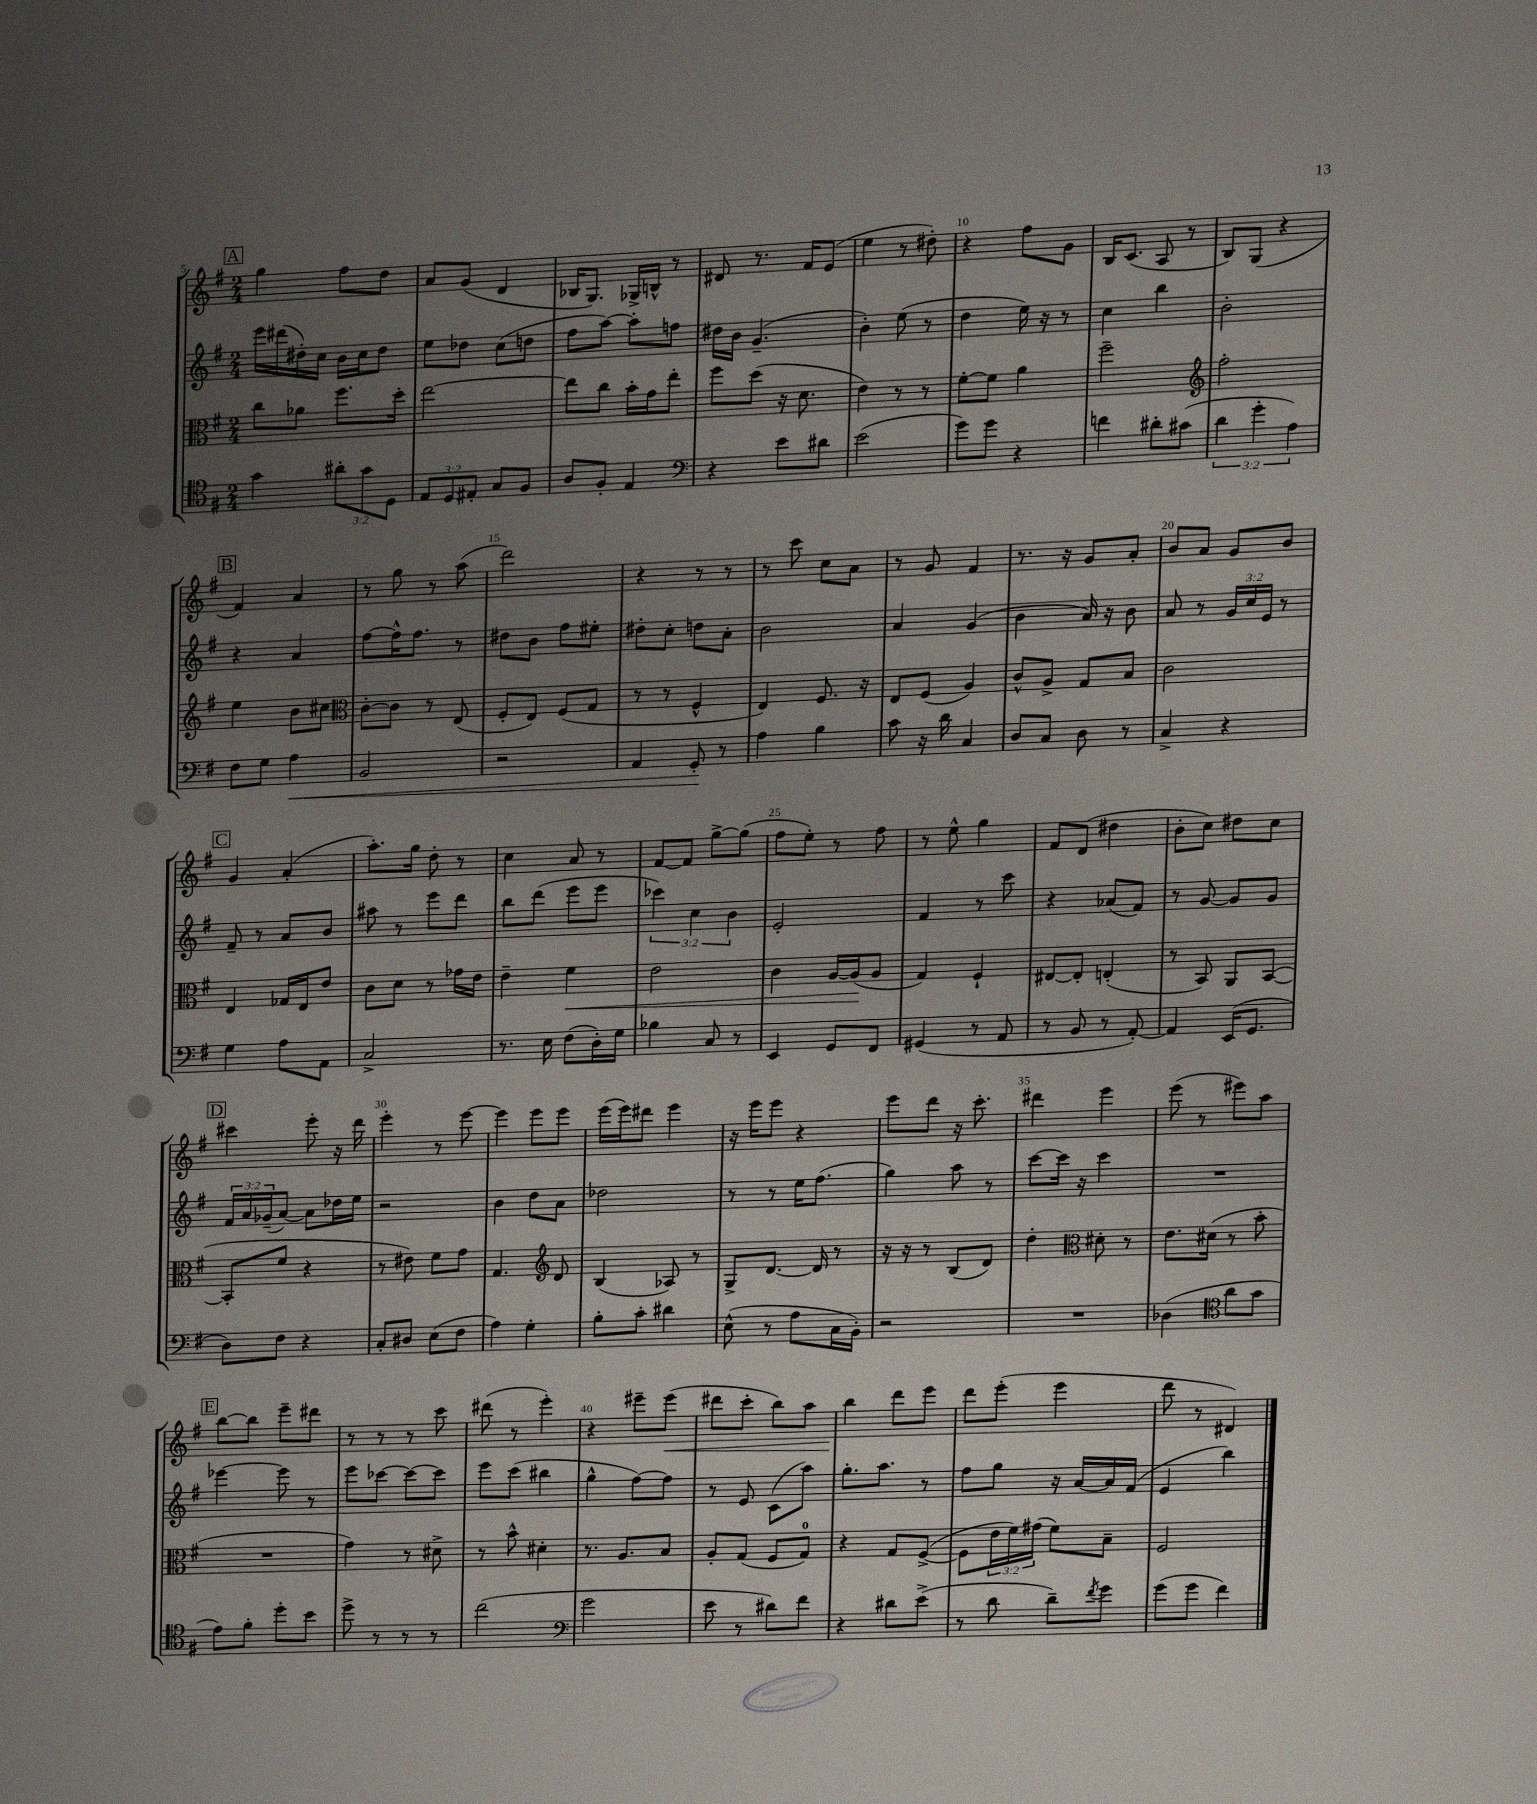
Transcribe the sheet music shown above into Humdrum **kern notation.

**kern	**kern	**kern	**kern
*staff4	*staff3	*staff2	*staff1
*clefC4	*clefC3	*clefG2	*clefG2
*k[f#]	*k[f#]	*k[f#]	*k[f#]
*M2/4	*M2/4	*M2/4	*M2/4
4g	8cc	16eee	4gg
.	.	(16ddd#	.
.	8a-	16dd#')	.
.	.	16cc	.
12a#'	8.ff#	16b	8ff#
.	.	16cc	.
12g	.	.	.
.	.	8dd#	8dd
12D	.	.	.
.	16dd'	.	.
=	=	=	=
12E	[2ee	8ee	8a
12D	.	.	.
.	.	8dd-	(8g
12E#'	.	.	.
8G	.	(8cc	4d
8F#	.	8dd	.
=	=	=	=
8A	8ee]	8ff#	16B-
.	.	.	8.G)
8F#'	8cc	[8aa)	.
4E	16b'	8aa']	16G-^
.	16g	.	16B^^
.	8ee'	8ff	8r
=	=	=	=
*clefF4	*	*	*
4r	8ff#	16dd#	8d#
.	.	16b	.
.	(8dd	(4.g~	8.r
8e	16r	.	.
.	8.d	.	16f#
8d#	.	.	(8e
=	=	=	=
(2e	4e)	4b')	4ee
.	8r	(8ee	8r
.	8r	8r	8dd#')
=	=	=	=
8g)	[8f#'	4dd	4r
8g	8f#]	.	.
4r	4a	16ee)	8ff#
.	.	16r	.
.	.	8r	8g
=	=	=	=
4f	2ff#~	4cc	16B
.	.	.	(8.c
8d#'	.	4bb	8A
(8c#	.	.	8r
=	=	=	=
*	*clefG2	*	*
6d	2ff#'	2b'	8B)
.	.	.	(8G
6g'	.	.	.
.	.	.	4r
6A)	.	.	.
=	=	=	=
8F#	4ee	4r	4f#)
8G	.	.	.
4A	8b	4a	4a
.	8cc#	.	.
=	=	=	=
*	*clefC3	*	*
2BB	[8c'	[8ff#	8r
.	8c]	16ff#^^]	8gg
.	.	8.ff#	.
.	8r	.	8r
.	(8E	8r	(8aa
=	=	=	=
2r	8F#'	8dd#	2ddd)
.	8E)	8b	.
.	(8F#	8ff#	.
.	8G	8ee#'	.
=	=	=	=
4AA	8r	8dd#'	4r
.	8r	8cc'	.
8GG'	4F#^^	8dd	8r
8r	.	8a'	8r
=	=	=	=
4A	4E)	2b	8r
.	.	.	8ccc
4B	8.F#	.	8cc
.	.	.	8a
.	16r	.	.
=	=	=	=
8c	8E	4a	8r
16r	(8F#	.	8g
16d	.	.	.
4C	4A)	(4g	4f#
=	=	=	=
8D	8c^^	4b	8.r
8C	8A^	.	.
.	.	.	16r
8D	8G	16a)	8g
.	.	16r	.
8r	8B	8b	8a'
=	=	=	=
4C^	2c	8a	8b
.	.	8r	8a
4r	.	24g	8g
.	.	24cc	.
.	.	24e	.
.	.	8r	8b
=	=	=	=
4G	4E	8f#~	4g
.	.	8r	.
8A	16G-	8a	(4a'
.	16E	.	.
8AA	8e	8b	.
=	=	=	=
2C^	8c	8aa#	8.aa')
.	8d	8r	.
.	.	.	16gg
.	8r	8eee	8dd'
.	16g-	8ddd	8r
.	16e	.	.
=	=	=	=
8.r	4e~	8bb	4cc
.	.	(8ddd	.
16E	.	.	.
(8F#	4f#	8eee	8a
16D')	.	8eee	8r
16G	.	.	.
=	=	=	=
4B-	2e	6ccc-)	[8f#
.	.	.	8f#]
.	.	6cc	.
8C	.	.	[8gg^
.	.	6b	.
8r	.	.	(8gg]
=	=	=	=
4EE	4c	2e'	8ff#
.	.	.	8ee')
8GG	[16A	.	8r
.	(16A]	.	.
8FF#	8A	.	8ff#
=	=	=	=
(4GG#	4G)	4f#	8r
.	.	.	8ee^^
8r	4F#`	8r	4gg
8AA	.	8ccc	.
=	=	=	=
8r	[8E#	4r	8f#
8BB	8E#']	.	(8d
8r	(4E'	(8a-	4dd#
[8AA')	.	8f#)	.
=	=	=	=
4AA]	8r	8r	8b'
.	8BB)	[8g	8cc)
(16EE	8AA	8g]	8dd#
8.GG	.	.	.
.	([8BB	8g	8cc
=	=	=	=
8D)	8BB']	24f#	4ccc#
.	.	24a	.
.	.	(24g-~	.
8F#	8f#	[8a)	.
4r	4r	8a]	8eee'
.	.	16dd-	16r
.	.	16ee	16ddd
=	=	=	=
8C'	8r	2r	4eee'
8D#	8e#)	.	.
(8E	8f#	.	8r
8F#	8g	.	[8eee
=	=	=	=
4A)	4.G	4b	4eee]
4G'	.	8dd	8eee
*	*clefG2	*	*
.	8d	8a	8eee
=	=	=	=
8B'	(4B	2dd-	(16eee
.	.	.	16eee)
8c'	.	.	8ddd#
4d#	8A-)	.	4eee
.	8r	.	.
=	=	=	=
(8E^^	8G^	8r	16r
.	.	.	16eee
8r	[8.d	8r	8eee
8A	.	16ee	4r
.	16d]	(8.ff#	.
16C	8r	.	.
16BB')	.	.	.
=	=	=	=
2r	16r	4gg)	8eee
.	16r	.	.
.	8r	.	8ddd
.	(8B	8aa	16r
.	.	.	8.ccc'
.	8d)	8r	.
=	=	=	=
2r	4dd'	[8ccc	4ddd#
.	.	16ccc]	.
.	.	16r	.
*	*clefC3	*	*
.	8d#'	4ccc	4eee
.	8r	.	.
=	=	=	=
(4D-	8.e	2r	(8eee
.	.	.	8r
.	(16d#	.	.
*clefC4	*	*	*
8a	8r	.	8eee#)
8g	8b'	.	8aa
=	=	=	=
8e)	2r	[4eee-	[8bb
8f#'	.	.	8bb]
8dd'	.	8eee-]	8eee~
8b	.	8r	8ddd#
=	=	=	=
8dd^	4g)	8eee	8r
8r	.	[8ccc-	8r
8r	8r	8ccc-_	8r
8r	8d#^	8ccc-]	8ccc
=	=	=	=
(2cc	8r	8eee	(8ddd#
.	8b^^	(8ccc	8r
.	4d#'	4bb#	4eee')
=	=	=	=
*clefF4	*	*	*
2g	8.r	4gg^^	4r
.	8.A	.	.
.	.	[8ff#)	8eee#~
.	8B	8ff#]	(8eee#
=	=	=	=
8e	8A'	8r	8ddd#
8r	(8G	8e	8ccc'
8d#)	8F#	(8c	8bb)
8f#	8G)	8aa)	8aa
=	=	=	=
4r	4r	8.gg'	4bb
.	.	8.aa	.
8d#	8G	.	8ddd
(8e^	([8F#^	8r	8eee
=	=	=	=
8r	8F#]	8ff#	8ddd
8d	24e	8gg	(8eee'
.	24f#)	.	.
.	(24g#	.	.
8d~)	8f#)	16r	4eee
.	.	[16a	.
8qf#	.	.	.
8g	8B~	16a]	.
.	.	(16f#	.
=	=	=	=
(8g	2F#	4e	8ddd
8g	.	.	8r
4f#)	.	4bb)	4d#)
==	==	==	==
*-	*-	*-	*-
